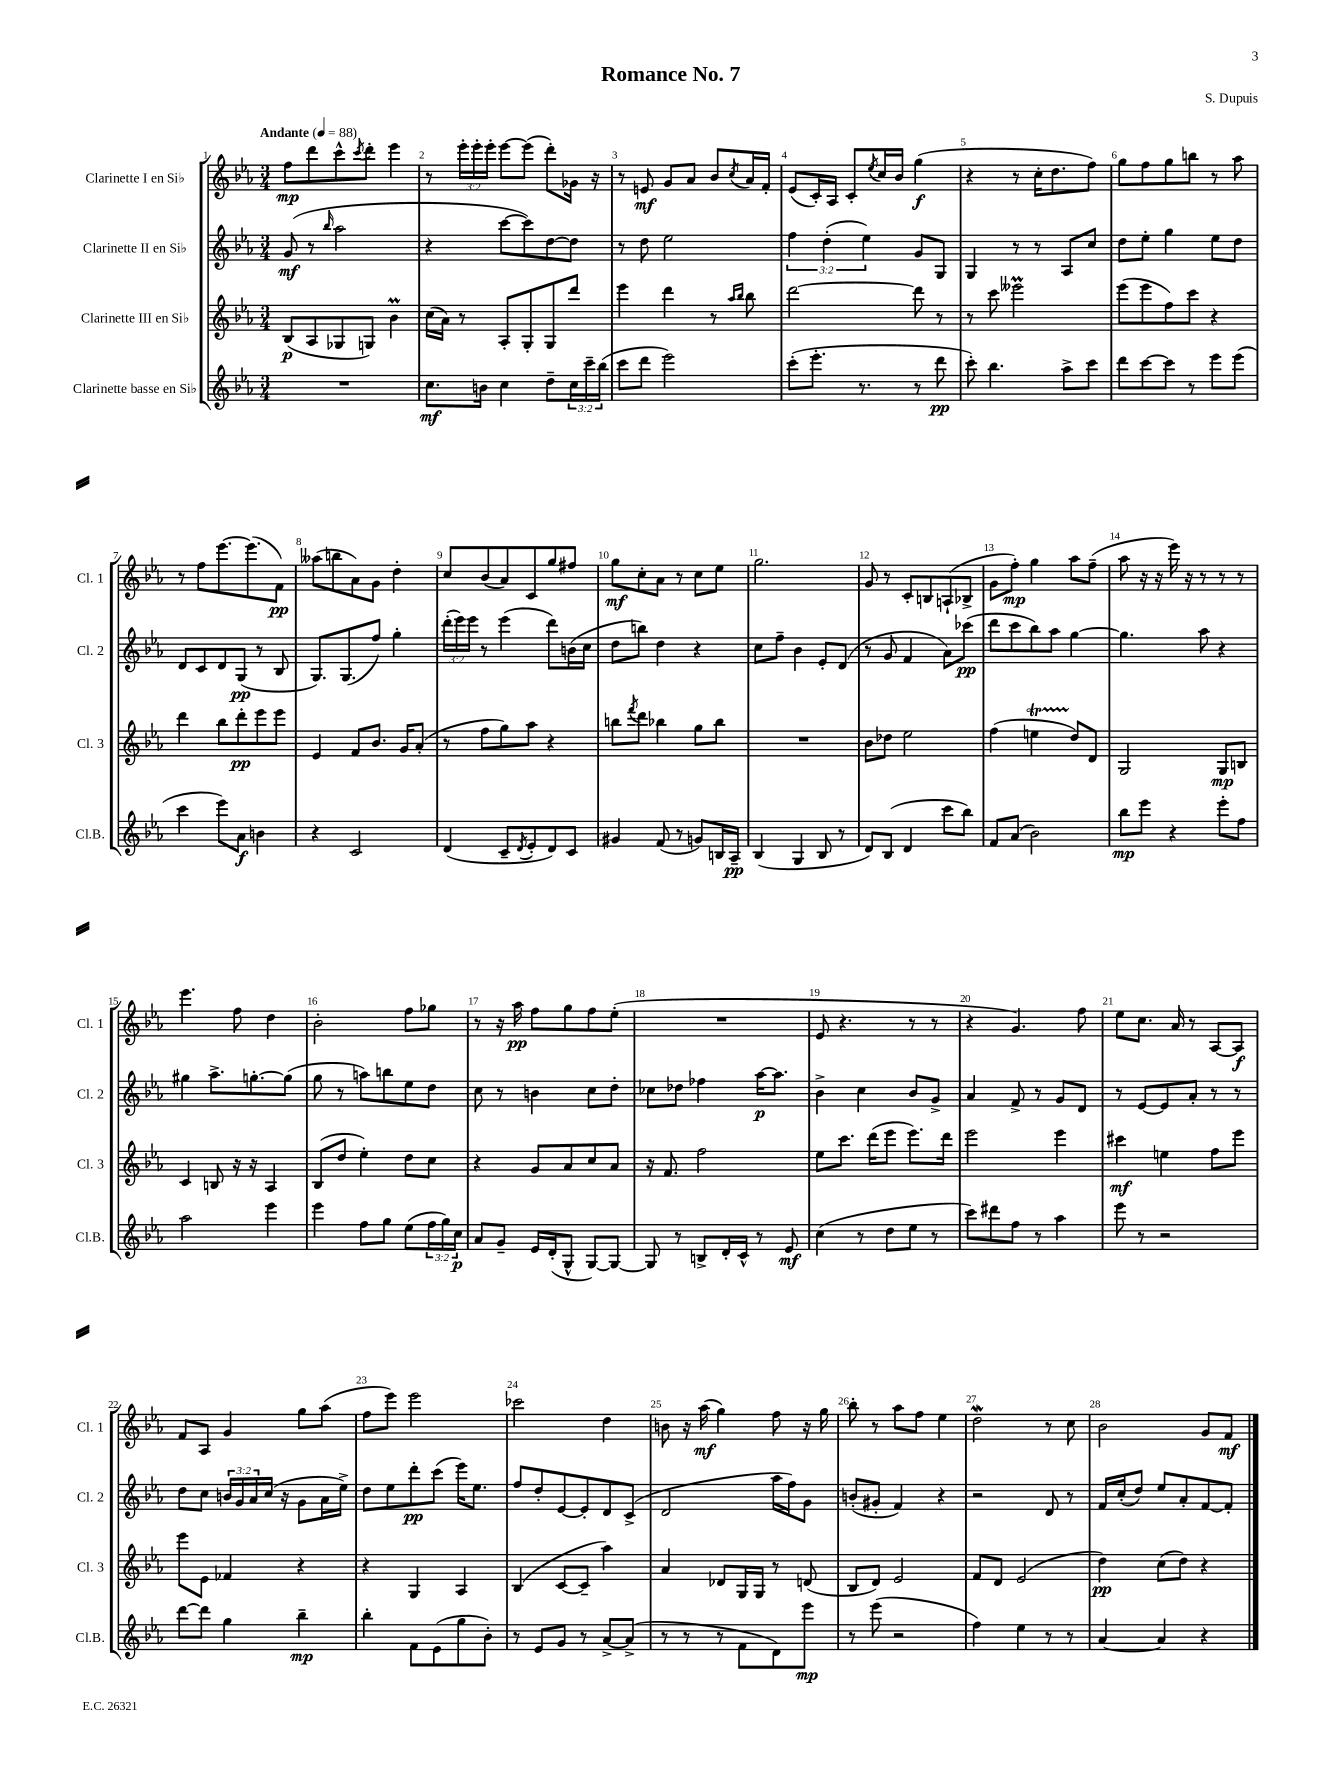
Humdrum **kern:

**kern	**kern	**kern	**kern
*staff4	*staff3	*staff2	*staff1
*clefG2	*clefG2	*clefG2	*clefG2
*k[b-e-a-]	*k[b-e-a-]	*k[b-e-a-]	*k[b-e-a-]
*M3/4	*M3/4	*M3/4	*M3/4
*MM88	*MM88	*MM88	*MM88
2.r	(8B-	(8g	8ff
.	8A-	8r	8ddd
.	.	16qqbb-	.
.	8G-	2aa-	8ccc^^
.	.	.	8qccc
.	8G)	.	8ddd'
.	4b-	.	4eee-
=	=	=	=
8.cc	(16cc	4r	8r
.	16a-)	.	.
.	8r	.	24eee-'
.	.	.	24eee-'
16b	.	.	.
.	.	.	24eee-'
4cc	8A-'	[8ccc	[8eee-
.	8G'	8ccc])	(8eee-]
8dd~	8G	[8dd	8ddd')
24cc	8ddd	8dd]	16g-
24ccc~	.	.	.
.	.	.	16r
(24bb-	.	.	.
=	=	=	=
8ccc	4eee-	8r	8r
8ddd	.	8dd	8e
2eee-)	4ddd	2ee-	8g
.	.	.	8a-
.	8r	.	8b-
.	16qqaa-	.	.
.	16qqbb-	.	8qcc
.	8bb-	.	16a-
.	.	.	16f'
=	=	=	=
(8ccc'	[2ddd	6ff	(8e-
8.eee-'	.	.	16c')
.	.	(6dd'	.
.	.	.	16A-
.	.	.	8c'
8.r	.	.	.
.	.	6ee-)	.
.	.	.	8qee-
.	.	.	16cc
.	.	.	16b-
8r	8ddd]	8g	(4gg
8ddd	8r	8G	.
=	=	=	=
8ccc')	8r	4G	4r
4.bb-	8ccc	.	.
.	2eee--	8r	8r
.	.	8r	16cc'
.	.	.	8.dd
8aa-^	.	8A-	.
8ccc	.	8cc	8ff)
=	=	=	=
8ddd	(8eee-	8dd	8gg
[8ccc	8eee-	8ee-'	8ff
8ccc]	8ff)	4gg	8gg
8r	8ccc	.	8bb
8eee-	4r	8ee-	8r
(8eee-	.	8dd	8aa-
=	=	=	=
4ccc	4ddd	8d	8r
.	.	8c	8ff
8eee-)	8bb-	8d	[8.eee-
8a-	8ddd'	(8G	.
.	.	.	(8.eee-]
4b	8eee-	8r	.
.	8eee-	8B-	8f)
=	=	=	=
4r	4e-	8.G)	(8aa--
.	.	.	8bb
.	.	(8.G	.
2c	8f	.	8a-)
.	8.b-	8ff)	8g
.	.	4gg'	4dd'
.	16g	.	.
.	(8a-'	.	.
=	=	=	=
(4d	8r	(24ddd'	8cc
.	.	24eee-)	.
.	.	24eee-	.
.	8ff	8r	(8b-
8c~	8gg)	(4eee-	8a-)
8qd	.	.	.
8e-'	8aa-	.	8c
8d)	4r	8ddd)	8gg
8c	.	(16b	8ff#
.	.	16cc	.
=	=	=	=
4g#	8bb	8dd	8gg
.	8qfff	.	.
.	8ddd	8bb)	8cc'
(8f	4bb-	4dd	8a-
8r	.	.	8r
8g)	8gg	4r	8cc
16B	8bb-	.	8ee-
16A-~	.	.	.
=	=	=	=
(4B-	2.r	8cc	2.gg
.	.	8ff~	.
4G	.	4b-	.
8B-	.	8e-'	.
8r	.	(8d	.
=	=	=	=
8d)	8b-	8r	8g
(8B-	8dd-	8g	8r
4d	2ee-	4f	8c'
.	.	.	8B
8ccc	.	8a-)	(8A`
8bb-)	.	(8ccc-	8B-^
=	=	=	=
8f	(4ff	8ddd	8g
(8a-	.	8ccc	8ff')
2b-)	4ee	8bb-)	4gg
.	.	8aa-	.
.	8dd)	[4gg	8aa-
.	8d	.	(8ff~
=	=	=	=
8bb-	2G	4.gg]	8aa-
8eee-	.	.	16r
.	.	.	16r
4r	.	.	16eee-)
.	.	.	16r
.	.	8aa-	8r
8eee-'	8G	4r	8r
8ff	8B	.	8r
=	=	=	=
2aa-	4c	4gg#	4.eee-
.	8B	8.aa-^	.
.	16r	.	8ff
.	16r	[8.gg'	.
4eee-	4A-	.	4dd
.	.	(8gg]	.
=	=	=	=
4eee-	(8B-	8gg	2b-'
.	8dd	8r	.
8ff	4ee-')	8aa)	.
8gg	.	8bb	.
(8ee-	8dd	8ee-	8ff
24ff	8cc	8dd	8gg-
24gg)	.	.	.
24cc	.	.	.
=	=	=	=
8a-	4r	8cc	8r
8g~	.	8r	16r
.	.	.	16aa-
16e-	8g	4b	8ff
(16d'	.	.	.
8G^^	8a-	.	8gg
[8G)	8cc	8cc	8ff
8G_	8a-	8dd'	(8ee-'
=	=	=	=
8G]	16r	8cc-	2.r
.	8.f	.	.
8r	.	8dd-	.
8B^	2ff	4ff-	.
16d'	.	.	.
16c^^	.	.	.
8r	.	[16aa-	.
.	.	8.aa-]	.
8e-	.	.	.
=	=	=	=
(4cc	8ee-	4b-^	8e-
.	8.ccc	.	4.r
8r	.	4cc	.
.	(16ddd	.	.
8dd	8eee-	.	.
8ee-	8.eee-)	8b-	8r
8r	.	8g^	8r
.	16ddd	.	.
=	=	=	=
8ccc)	2eee-	4a-	4r
8ddd#	.	.	.
8ff	.	8f^	4.g)
8r	.	8r	.
4aa-	4eee-	8g	.
.	.	8d	8ff
=	=	=	=
8eee-	4ccc#	8r	8ee-
8r	.	[8e-	8.cc
2r	4ee	8e-]	.
.	.	.	16a-
.	.	8a-'	8r
.	8ff	8r	[8A-
.	8eee-	8r	8A-]
=	=	=	=
[8ddd	8eee-	8dd	8f
8ddd]	8e-	8cc	8A-
4gg	4f-	24b	4g
.	.	24g	.
.	.	24a-	.
.	.	(16cc	.
.	.	16r	.
4bb-~	4r	8g	8gg
.	.	16a-	(8aa-
.	.	16ee-^)	.
=	=	=	=
4bb-'	4r	8dd	8ff
.	.	8ee-	8eee-)
8f	4G	8ddd'	2eee-
(8e-	.	(8ccc	.
8gg	4A-	16eee-)	.
.	.	8.ee-	.
8b-')	.	.	.
=	=	=	=
8r	(4B-	8ff	2ccc-
8e-	.	8dd'	.
8g	[8c	[8e-	.
8r	8c~]	8e-']	.
[8a-^	4aa-)	8d	4dd
(8a-^]	.	(8c^	.
=	=	=	=
8r	4a-	2d	8b
8r	.	.	16r
.	.	.	(16aa-
8r	8d-	.	4gg)
8f	16G	.	.
.	16G	.	.
8d)	8r	16aa-	8ff
.	.	16ff)	.
8eee-	(8d	8g	16r
.	.	.	16gg
=	=	=	=
8r	8B-	(8b'	8bb-'
(8eee-	8d)	8g#'	8r
2r	2e-	4f)	8aa-
.	.	.	8ff
.	.	4r	4ee-
=	=	=	=
4ff)	8f	2r	2dd
.	8d	.	.
4ee-	(2e-	.	.
8r	.	8d	8r
8r	.	8r	8cc
=	=	=	=
[4a-	4dd)	16f	2b-
.	.	(16cc'	.
.	.	8dd)	.
4a-]	(8cc	8ee-	.
.	8dd)	8a-'	.
4r	4r	[8f	8g
.	.	8f']	8f
==	==	==	==
*-	*-	*-	*-
